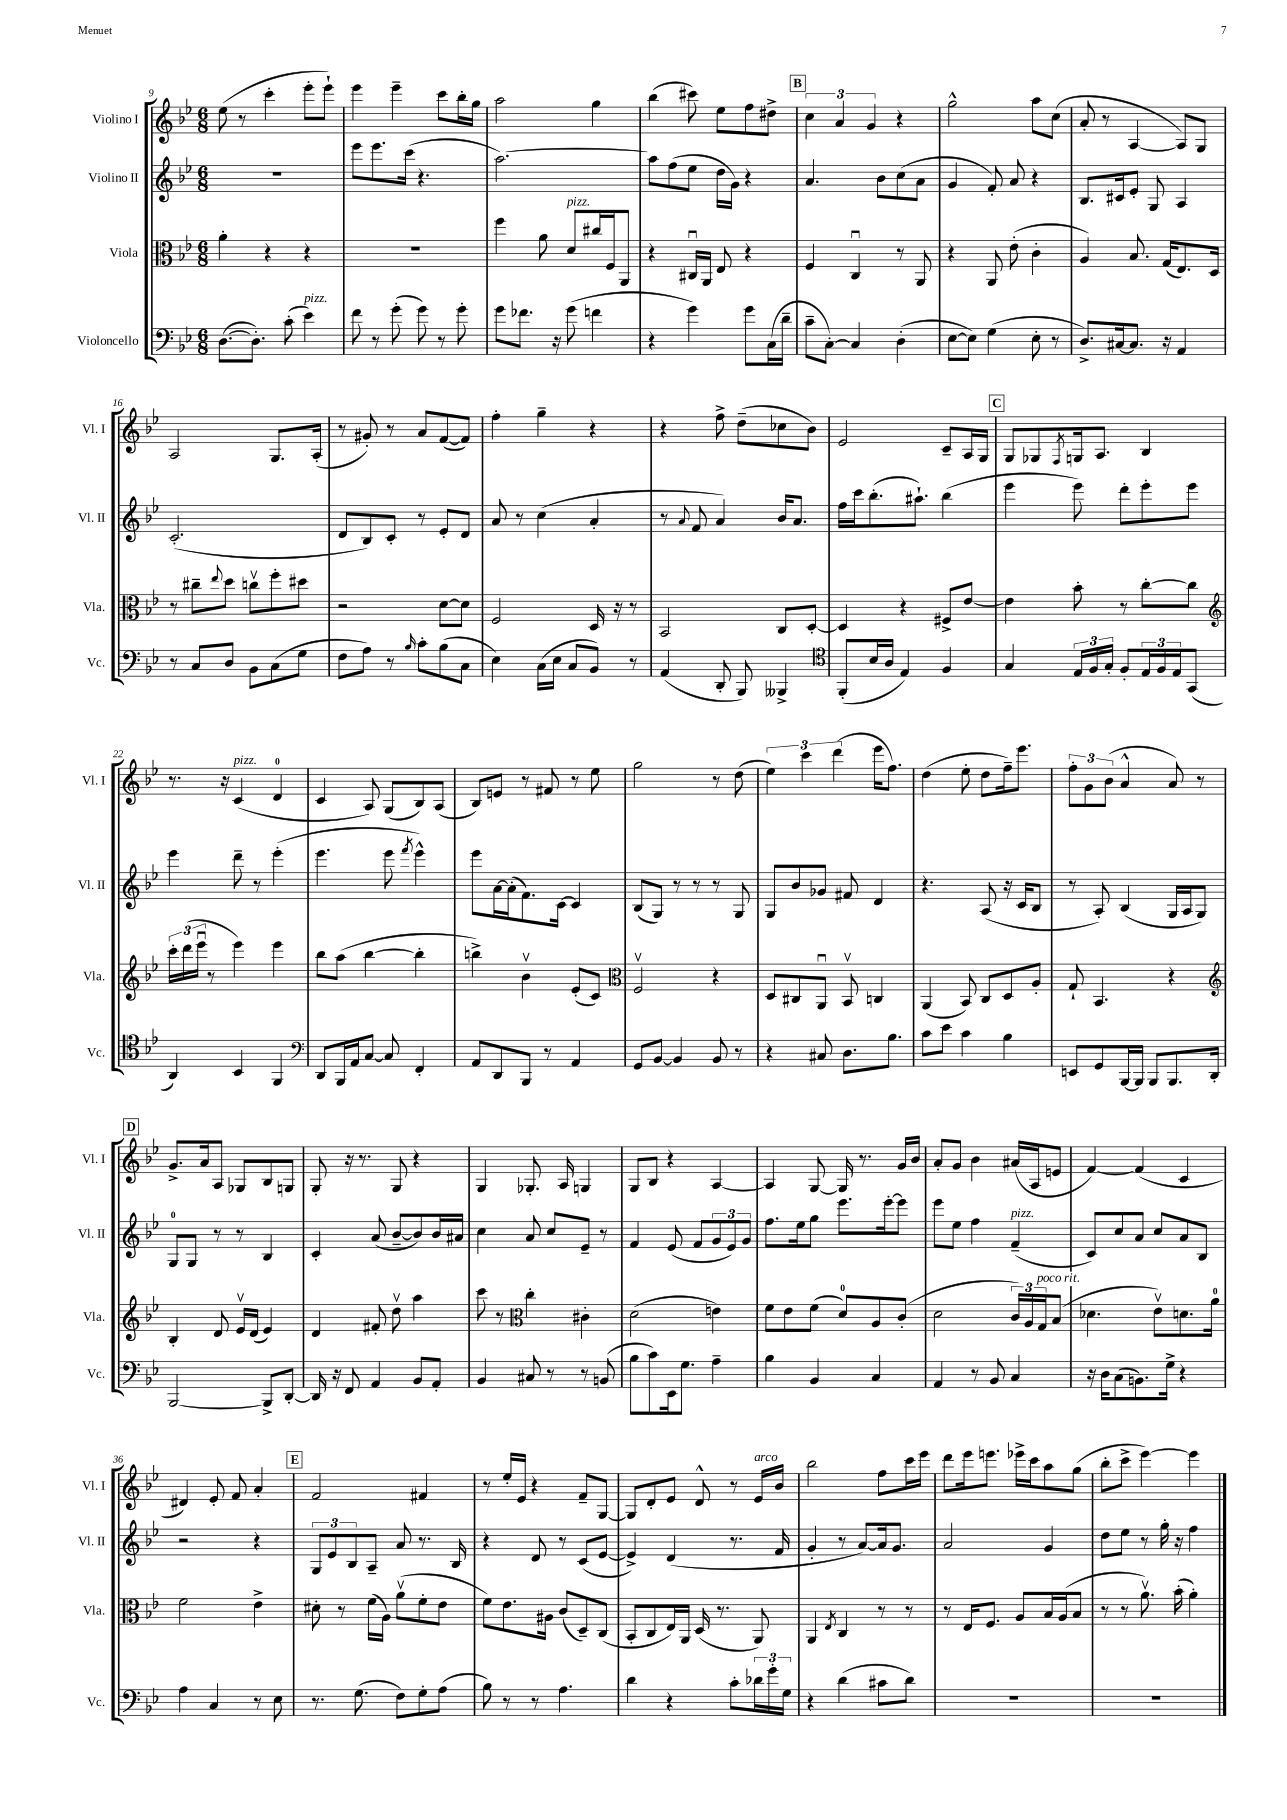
<<
\new StaffGroup <<
\new Staff = "s0" \with { instrumentName = "Violino I" shortInstrumentName = "Vl. I" } {
    \clef treble \key bes \major \numericTimeSignature \time 6/8
    ees''8( r8 c'''4-. ees'''8-. ees'''8-!) |
    ees'''4 ees'''4-- c'''8 bes''16-. g''16 |
    a''2 g''4 |
    bes''4( cis'''8) ees''8 f''8 dis''8-> |
    \mark \markup { \box "B" } \tuplet 3/2 { c''4 a'4 g'4 } r4 |
    g''2-^ a''8 c''8( |
    a'8-. r8 a4~ a8) g8 |
    a2 g8. a16-.( |
    r8 gis'8-.) r8 a'8 f'8~( f'8) |
    f''4-. g''4-- r4 |
    r4 f''8-> d''8--( ces''8 bes'8) |
    ees'2 c'8-- a16 g16 |
    \mark \markup { \box "C" } g8 ges8 \acciaccatura { f8 } g16 a8. bes4 |
    r8. r16 c'4^\markup { \italic "pizz." }( d'4-0 |
    c'4 a8) g8( bes8) a8( |
    bes8) e'8 r8 fis'8 r8 ees''8 |
    g''2 r8 d''8( |
    \tuplet 3/2 { ees''4) c'''4 d'''4( } ees'''16 f''8.) |
    d''4( ees''8-. d''8 f''16--) ees'''8. |
    \tuplet 3/2 { f''8-. g'8 bes'8( } a'4-^ a'8) r8 |
    \mark \markup { \box "D" } g'8.-> a'16 a8 ges8 bes8 g8 |
    g8-. r16 r8. g8 r4 |
    g4 ges8.-. a16 g4 |
    g8 bes8 r4 a4~ |
    a4 g8~ g16 r8. g'16 bes'16 |
    a'8-. g'8 bes'4 ais'16( a16 e'8 |
    f'4~) f'4( c'4 |
    dis'4) ees'8-. f'8 a'4-. |
    \mark \markup { \box "E" } f'2 fis'4 |
    r8 ees''16-. ees'16 r4 f'8-- g8~ |
    g8 d'8-. ees'8 d'8-^ r8 ees'16^\markup { \italic "arco" } bes'16 |
    bes''2 f''8 c'''16 ees'''16 |
    d'''8 ees'''16 e'''8. ees'''16-> c'''16 a''8 g''8( |
    bes''8-. c'''8-> ees'''4~) ees'''4 \bar "|." |
}
\new Staff = "s1" \with { instrumentName = "Violino II" shortInstrumentName = "Vl. II" } {
    \clef treble \key bes \major \numericTimeSignature \time 6/8
    R2. |
    ees'''8 ees'''8. c'''16( r4. |
    a''2.~) |
    a''8 f''8( ees''8 d''16 g'16) r4 |
    \mark \markup { \box "B" } a'4. bes'8 c''8( a'8 |
    g'4 f'8-.) a'8 r4 |
    bes8. cis'16 ees'8-. g8 a4 |
    c'2.-.( |
    d'8 bes8) c'8-. r8 ees'8-. d'8 |
    a'8 r8 c''4( a'4-. |
    r8 \appoggiatura { a'8 } f'8 a'4) bes'16 a'8. |
    f''16 c'''16 bes''8.-.( ais''8.-!) bes''4( |
    \mark \markup { \box "C" } ees'''4 ees'''8) d'''8-. ees'''8-. ees'''8 |
    ees'''4 d'''8-- r8 ees'''4-.( |
    ees'''4. ees'''8 \acciaccatura { f'''8 } ees'''4-^) |
    ees'''8 a'16~ a'16-.( f'8.) c'16~ c'4 |
    bes8( g8) r8 r8 r8 g8 |
    g8 bes'8 ges'8 fis'8 d'4 |
    r4. a8( r16 c'16 bes8 |
    r8 a8-.) bes4( g16 a16 g8) |
    \mark \markup { \box "D" } g8-0 g8 r8 r8 bes4 |
    c'4-. a'8( bes'8~-- bes'8) bes'16 ais'16 |
    c''4 a'8 c''8 ees'8-- r8 |
    f'4 ees'8( f'8 \tuplet 3/2 { g'8 ees'8) g'8 } |
    f''8. ees''16 g''8 ees'''8. ees'''16~-. ees'''8 |
    ees'''8 ees''8 f''4 f'4--^\markup { \italic "pizz." }( |
    c'8) c''8 a'8 c''8 a'8 bes8 |
    r2 r4 |
    \mark \markup { \box "E" } \tuplet 3/2 { g8 ees'8 bes8 } a8-- a'8 r8. bes16 |
    r4 d'8 r8 c'8( ees'8~ |
    ees'4->) d'4( r8. f'16 |
    g'4-. r8 a'8~) a'16 g'8. |
    a'2 g'4 |
    d''8 ees''8 r8 g''16-. r16 f''4 \bar "|." |
}
\new Staff = "s2" \with { instrumentName = "Viola" shortInstrumentName = "Vla." } {
    \clef alto \key bes \major \numericTimeSignature \time 6/8
    a'4-. r4 r4 |
    R2. |
    f''4 a'8 d'8^\markup { \italic "pizz." } cis''16 f16 a,8 |
    r4 cis16\downbow a,16 ees8 r4 |
    \mark \markup { \box "B" } f4 c4\downbow r8 a,8 |
    r4 a,8 ees'8-.( c'4-. |
    a4) bes8. g16( ees8.) d16 |
    r8 cis''8-- \appoggiatura { ees''8 } d''8 c''8\upbow f''8-. dis''8 |
    r2 d'8~ d'8 |
    f2 d16 r16 r8 |
    bes,2 c8 d8~-. |
    d4 r4 fis8-> ees'8~ |
    \mark \markup { \box "C" } ees'4 bes'8-. r8 c''8~-. c''8 |
    \clef treble \tuplet 3/2 { c'''16-. d'''16( ees'''16\downbow } r8 ees'''4) ees'''4 |
    bes''8 a''8( bes''4~ bes''4-. |
    b''4->) bes'4\upbow ees'8-.( c'8) |
    \clef alto f2\upbow r4 |
    d8 cis8 a,8\downbow bes,8\upbow c4 |
    a,4( bes,8) c8 d8 a8-. |
    g8-! bes,4. r4 |
    \mark \markup { \box "D" } \clef treble bes4-. d'8 ees'16\upbow d'16( ees'4) |
    d'4 fis'8-. d''8\upbow a''4 |
    c'''8 r8 \clef alto c''4-. cis'4-. |
    d'2( e'4) |
    f'8 ees'8 f'8( d'8-0) a8 c'8-.( |
    d'2 \tuplet 3/2 { c'16) a16 g16^\markup { \italic "poco rit." } } bes8( |
    des'4. ees'8\upbow) d'8. a'16-0 |
    f'2 ees'4-> |
    \mark \markup { \box "E" } dis'8-. r8 f'16( a16) a'8\upbow( f'8-. ees'8 |
    f'8) ees'8. ais16 c'8( d8--) c8( |
    bes,8-. c8 ees16) a,16 d16( r8. a,8) |
    a,4 \acciaccatura { ees8 } c4 r8 r8 |
    r8 ees16 f8. a8 bes16 a16( bes8 |
    r8 r8 a'8.\upbow) bes'16-.( a'4-.) \bar "|." |
}
\new Staff = "s3" \with { instrumentName = "Violoncello" shortInstrumentName = "Vc." } {
    \clef bass \key bes \major \numericTimeSignature \time 6/8
    d8.~( d8.-.) c'8-.( ees'4^\markup { \italic "pizz." }) |
    f'8 r8 g'8-.( g'8) r8 g'8-. |
    g'8 fes'8. r16 g'8( f'4 |
    r4 g'4) g'8 c16( d'16-- |
    \mark \markup { \box "B" } c'8-- c8~-.) c4 d4-.( |
    ees8~ ees8) g4( ees8-. r8 |
    d8.->) cis16~ cis8. r16 a,4 |
    r8 c8 d8 bes,8 c8( g8 |
    f8 a8) r8 \grace { bes16 } c'8-. bes8( c8 |
    ees4) c16( ees16 c8 bes,8) r8 |
    a,4( d,8-. bes,,8) beses,,4-> |
    \clef tenor f,8-.( bes16 a16 ees4) f4 |
    \mark \markup { \box "C" } g4 \tuplet 3/2 { ees16 f16 g16-. } f8-. \tuplet 3/2 { ees16 f16 ees16 } g,8( |
    a,4) bes,4 f,4 |
    \clef bass d,8 bes,,16 a,16 c8~ c8 f,4-. |
    a,8 d,8 bes,,8 r8 a,4 |
    g,8 bes,8~ bes,4 bes,8 r8 |
    r4 cis8 d8. bes8. |
    c'8 ees'8 c'4 bes4 |
    e,8 g,8 bes,,16~ bes,,16 bes,,8 bes,,8. d,16-. |
    \mark \markup { \box "D" } bes,,2~ bes,,8-> d,8~-. |
    d,16 r16 f,8 a,4 bes,8 a,8-. |
    bes,4 cis8 r8 r8 b,8( |
    bes8 c'8) ees,16 g8. a4-- |
    bes4 bes,4 c4 |
    a,4 r8 bes,8 c4 |
    r16 d16 c8( b,8.) g16-> r4 |
    a4 c4 r8 ees8 |
    \mark \markup { \box "E" } r8. g8.( f8) g8-. a8( |
    bes8) r8 r8 a4. |
    d'4 r4 c'8-. \tuplet 3/2 { des'16 g'16-. g16 } |
    r4 d'4( cis'8 d'8) |
    R2. |
    R2. \bar "|." |
}
>>
>>
\layout { \context { \Score currentBarNumber = #9 } }
